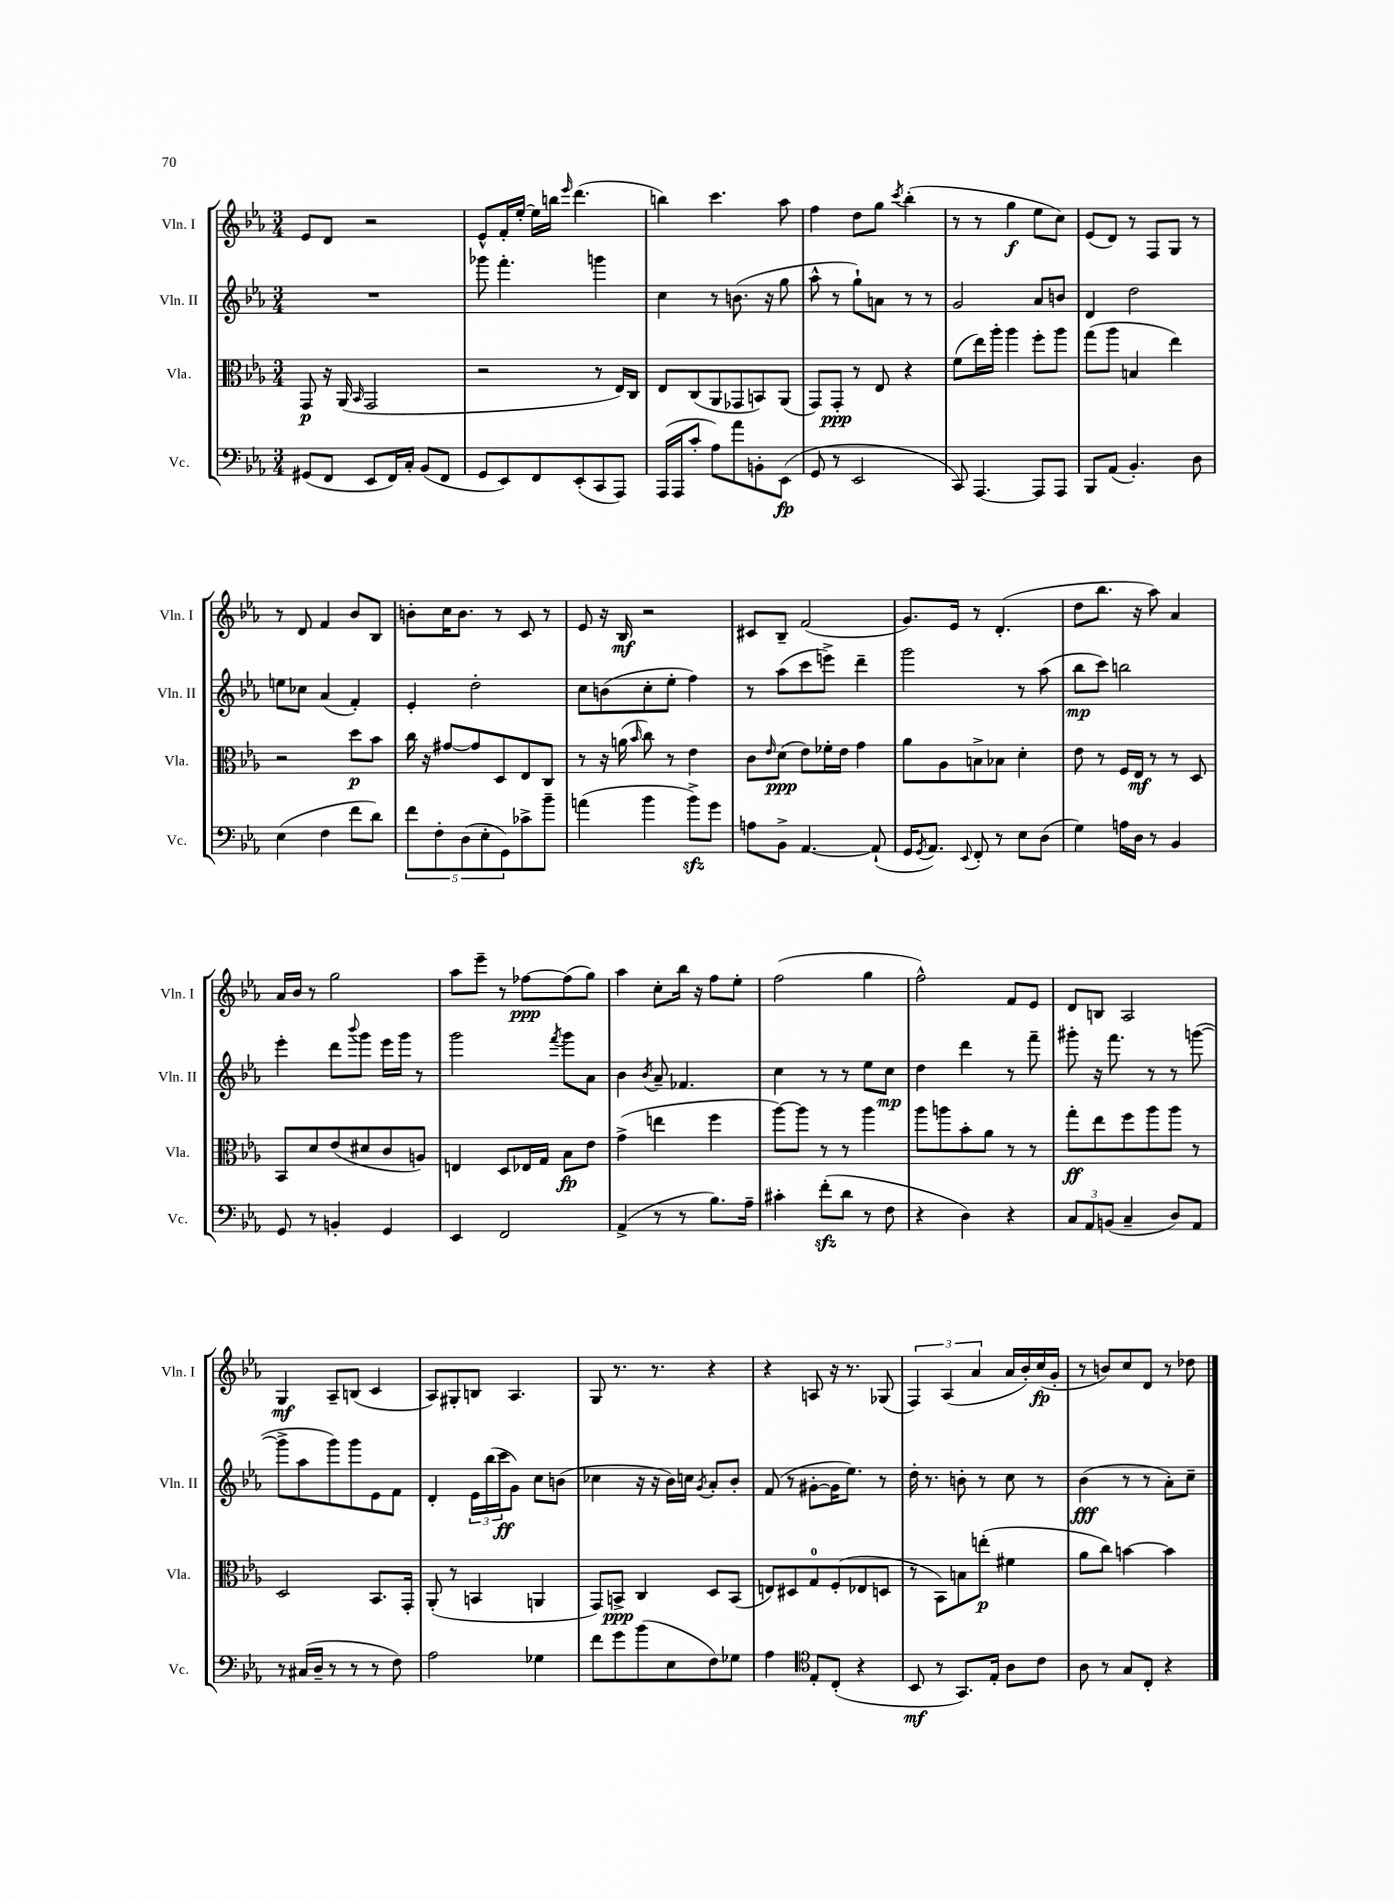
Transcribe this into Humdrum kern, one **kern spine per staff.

**kern	**kern	**kern	**kern
*staff4	*staff3	*staff2	*staff1
*clefF4	*clefC3	*clefG2	*clefG2
*k[b-e-a-]	*k[b-e-a-]	*k[b-e-a-]	*k[b-e-a-]
*M3/4	*M3/4	*M3/4	*M3/4
(8GG#	8GG	2.r	8e-
8FF	16r	.	8d
.	(16AA-	.	.
.	16qqBB-	.	.
8EE-	2GG	.	2r
16FF)	.	.	.
16C'	.	.	.
(8BB-	.	.	.
8FF	.	.	.
=	=	=	=
8GG	2r	8ggg-	8e-^^
8EE-)	.	4.fff'	16f'
.	.	.	[16ee-'
8FF	.	.	16ee-]
.	.	.	16bb
.	.	.	16qqeee-
(8EE-'	.	.	(4.ddd
8CC	8r	4ggg	.
8AAA-)	16E-)	.	.
.	16C	.	.
=	=	=	=
(16AAA-	8E-	4cc	4bb)
16AAA-	.	.	.
8c'	(8C	.	.
8A-)	8AA-	8r	4.ccc
8a-	8GG-	(8.b	.
8BB'	8BB)	.	.
.	.	16r	.
(8EE-	(8AA-	8gg	8aa-
=	=	=	=
8GG	8GG)	8aa-^^	4ff
8r	8GG'	8r	.
2EE-	8r	8gg`)	8dd
.	8E-	8a	8gg
.	.	.	8qccc
.	4r	8r	(4bb-'
.	.	8r	.
=	=	=	=
8CC)	(8f	2g	8r
[4.AAA-	16ee-)	.	8r
.	16aa-'	.	.
.	4aa-	.	4gg
8AAA-]	8ff'	8a-	8ee-
8AAA-	8aa-	8b	8cc)
=	=	=	=
8BBB-	(8gg	4d	(8e-
(8AA-	8aa-	.	8d)
4.BB-')	4B	2dd	8r
.	.	.	8F
.	4ee-)	.	8G
8D	.	.	8r
=	=	=	=
(4E-	2r	8ee	8r
.	.	8cc-	8d
4F	.	(4a-	4f
8f	8dd	4f')	8b-
8d)	8b-	.	8B-
=	=	=	=
10f	16cc	4e-'	8b'
.	16r	.	.
10F'	.	.	.
.	[8g#	.	16cc
.	.	.	8.b
(10D	.	.	.
.	8g#]	2dd'	.
10E-'	.	.	.
.	8D	.	8r
10GG)	.	.	.
8c-^	8E-	.	8c
8b-~	8C	.	8r
=	=	=	=
(4a	8r	8cc	8e-
.	16r	(8b	16r
.	(16a	.	16B-
.	16qqb-	.	.
4b-	8cc)	8cc'	2r
.	8r	8ee-'	.
8b-^)	4e-	4ff)	.
8g	.	.	.
=	=	=	=
8A	8c	8r	8c#
.	16qqe-	.	.
8BB-^	(8d	(8aa-	8B-~
[4.AA-	8e-)	8ccc	(2f
.	16f-'	8eee^)	.
.	16e-	.	.
.	4g	4ddd~	.
(8AA-`]	.	.	.
=	=	=	=
16GG	8a-	2ggg	8.g)
8qGG	.	.	.
8.AA-)	.	.	.
.	8A-	.	.
.	.	.	16e-
8qqEE-	.	.	.
8FF'	8B^	.	8r
8r	8B-	.	(4.d'
8E-	4d'	8r	.
(8D	.	(8aa-	.
=	=	=	=
4G)	8e-	8bb-	8dd
.	8r	8ccc)	8.bb-
16A	16F	2bb	.
16D	16E-	.	16r
8r	8r	.	8aa-)
4BB-	8r	.	4a-
.	8D	.	.
=	=	=	=
8GG	8BB-	4eee-'	16a-
.	.	.	16b-
8r	8d	.	8r
4BB'	(8e-	8ddd	2gg
.	.	8qqbbb-	.
.	8d#	8ggg	.
4GG	8c	16eee-	.
.	.	16ggg	.
.	8A)	8r	.
=	=	=	=
4EE-	4E	2ggg	8aa-
.	.	.	8eee-~
2FF	8D	.	8r
.	16E-	.	[8ff-
.	16G	.	.
.	.	8qfff	.
.	8B-	8ggg	(8ff-]
.	8e-	8a-	8gg)
=	=	=	=
(4AA-^	(4g^	4b-	4aa-
.	.	8qb-	.
8r	4ee	8a-~	8cc'
8r	.	4.f-	16bb-
.	.	.	16r
8.B-)	4ff	.	8ff
.	.	.	8ee-'
16A-~	.	.	.
=	=	=	=
4c#'	[8aa-)	4cc	(2ff
.	8aa-]	.	.
(8f'	8r	8r	.
8d	8r	8r	.
8r	4aa-	8ee-	4gg
8F	.	8cc	.
=	=	=	=
4r	8aa-	4dd	2ff^^)
.	8aa	.	.
4D)	8b-'	4ddd	.
.	8a-	.	.
4r	8r	8r	8f
.	8r	8fff~	8e-
=	=	=	=
12C	8gg'	8ggg#'	8d
12AA-	.	.	.
.	8ee-	16r	8B
(12BB	.	.	.
.	.	8.fff	.
4C~	8ff	.	2A-
.	8aa-	8r	.
8D)	8aa-	8r	.
8AA-	8r	([8ggg	.
=	=	=	=
8r	2D	8ggg^]	4G
(16C#	.	8aa-	.
16D~	.	.	.
8r	.	8ggg)	8A-~
8r	.	8ggg	(8B
8r	8.BB-	8e-	4c
8F)	.	8f	.
.	16GG'	.	.
=	=	=	=
2A-	(8AA-'	4d'	8A-)
.	8r	.	8G#'
.	4BB	24e-	8B
.	.	(24bb-	.
.	.	24ccc	.
.	.	8g)	4.A-
4G-	4AA	8cc	.
.	.	(8b	.
=	=	=	=
8f	8GG)	4cc-	8G
8g	8BB^	.	8.r
(8b-	4C	16r	.
.	.	16r	8.r
8E-	.	16b-)	.
.	.	16cc	.
.	.	8qg	.
8F)	8D	8a-'	4r
8G-	(8BB	8b-'	.
=	=	=	=
4A-	8E)	(8f	4r
.	8D#	8r	.
*clefC4	*	*	*
8E-'	8G	[8g#'	8A
(8C'	(8F'	16g#]	16r
.	.	8.ee-)	8.r
4r	8E-	.	.
.	8D	8r	(8G-
=	=	=	=
8BB-	8r	16dd'	6F)
.	.	8.r	.
8r	8BB-)	.	.
.	.	.	(6A-
8.GG)	8B	8b'	.
.	.	.	6a-
.	(8ee'	8r	.
16E-'	.	.	.
8A-	4f#	8cc	16a-
.	.	.	16b-')
8c	.	8r	(16cc
.	.	.	16g'
=	=	=	=
8A-	8a-	(4b-	8r
8r	8cc)	.	8b)
8G	[4b	8r	8cc
8C'	.	8r	8d
4r	4b]	8a-')	8r
.	.	8cc~	8dd-
==	==	==	==
*-	*-	*-	*-
